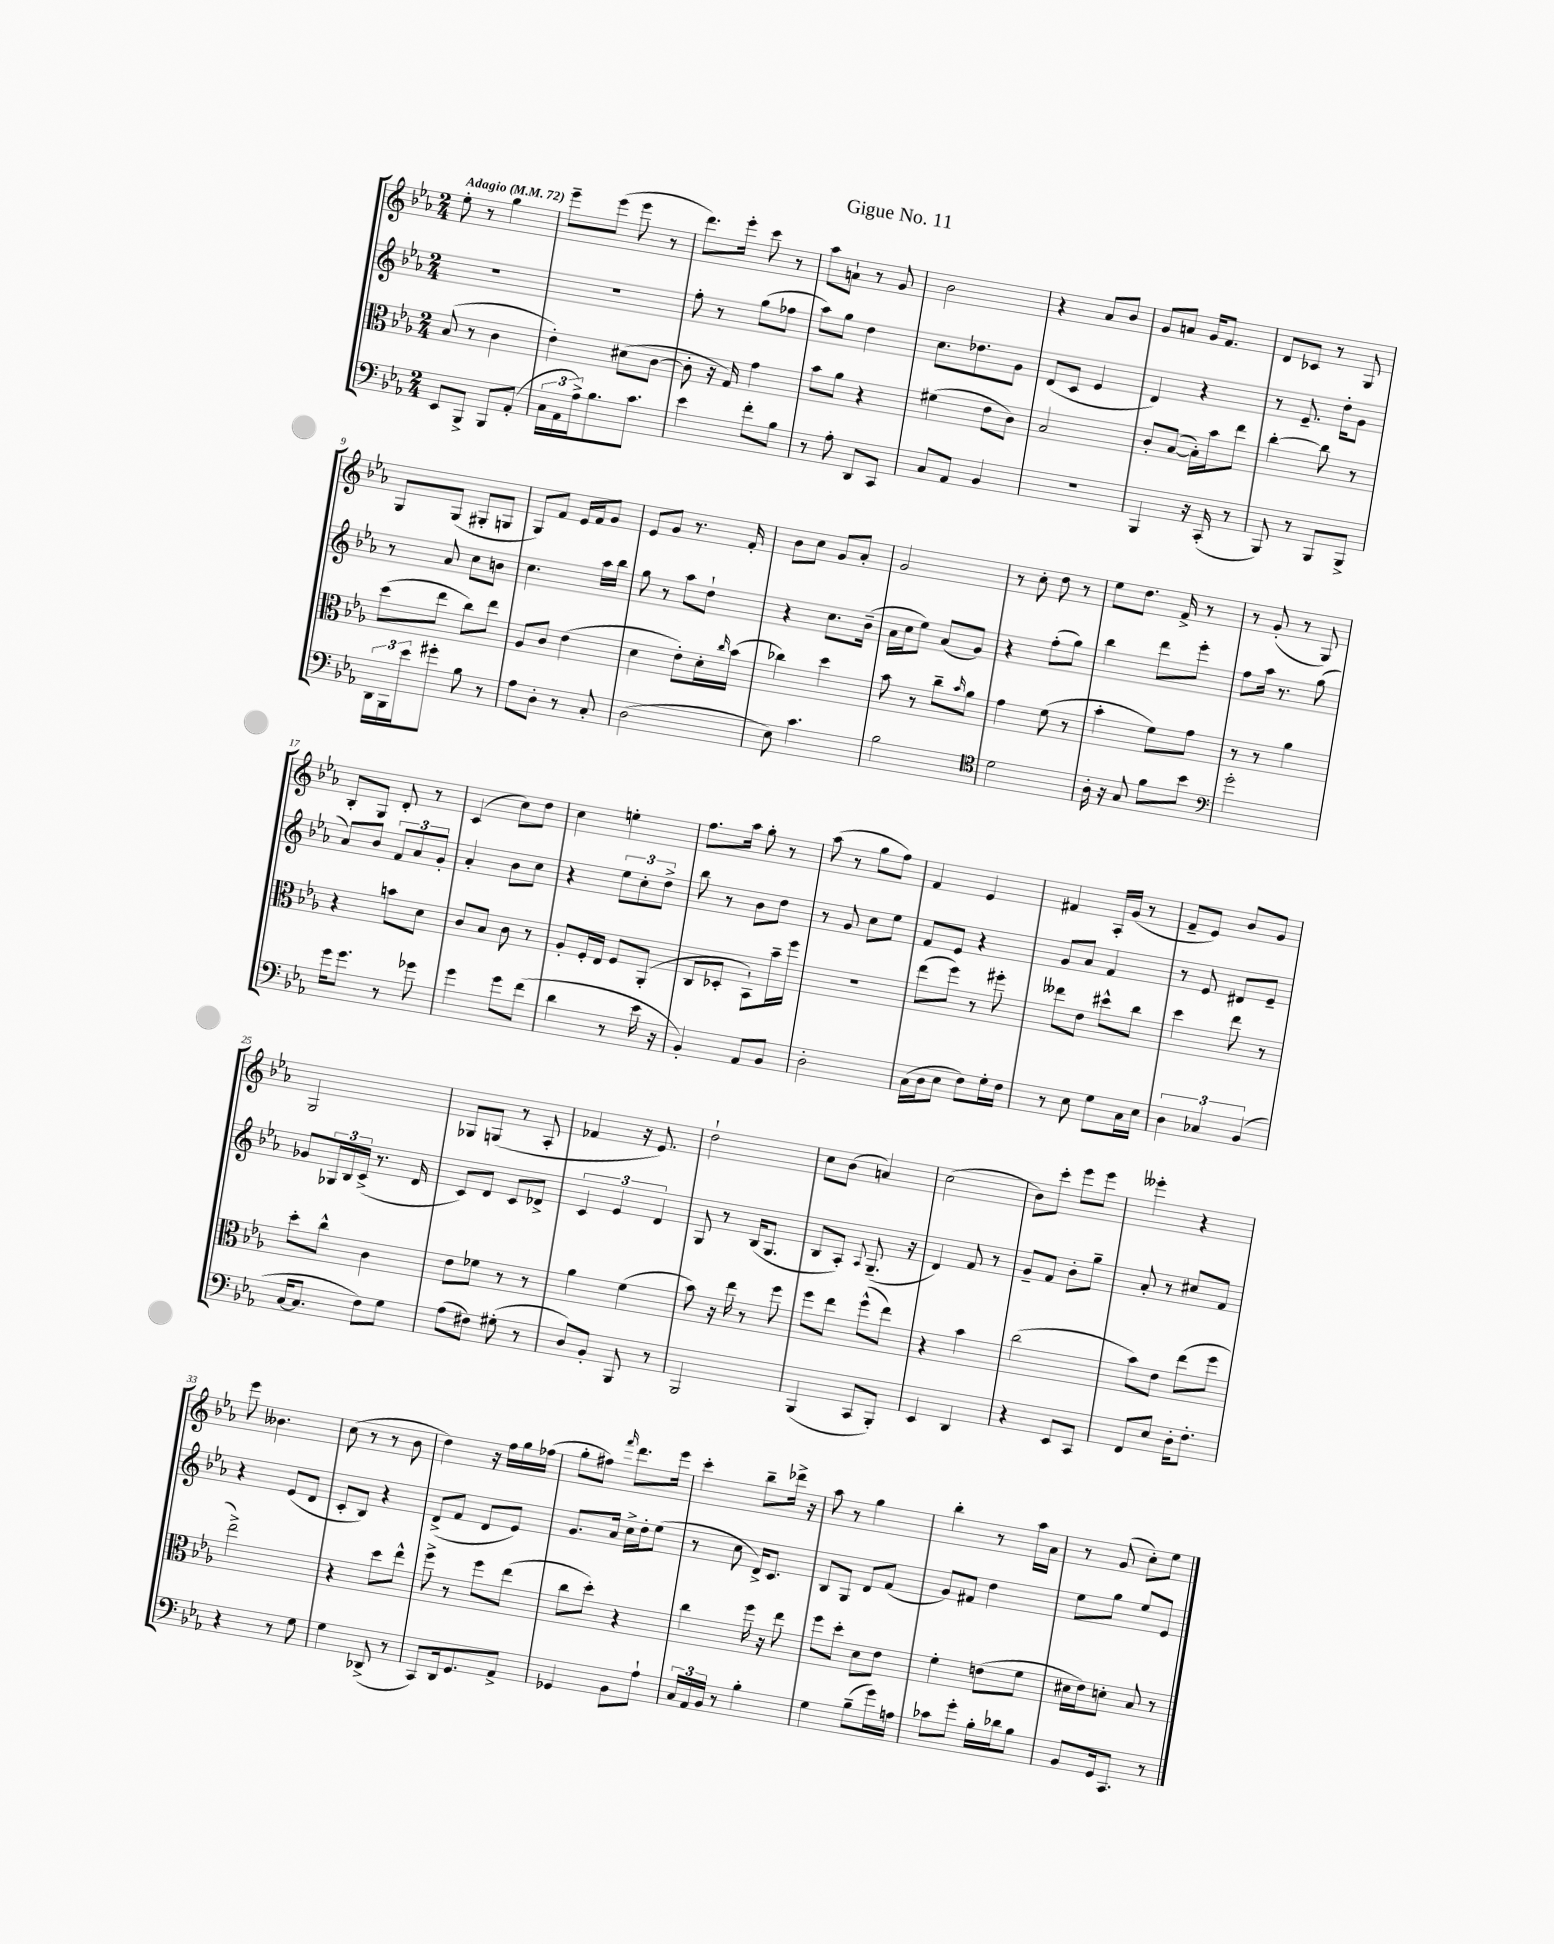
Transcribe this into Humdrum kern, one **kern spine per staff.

**kern	**kern	**kern	**kern
*staff4	*staff3	*staff2	*staff1
*clefF4	*clefC3	*clefG2	*clefG2
*k[b-e-a-]	*k[b-e-a-]	*k[b-e-a-]	*k[b-e-a-]
*M2/4	*M2/4	*M2/4	*M2/4
*MM72	*MM72	*MM72	*MM72
8EE-	(8B-	2r	8ee-'
8BBB-^	8r	.	8r
8BBB-	4c	.	4gg
(8AA-'	.	.	.
=	=	=	=
24C	4e-')	2r	8eee-~
24AA-	.	.	.
24A-^)	.	.	.
8.B-	.	.	(8eee-
.	(8d#	.	8eee-
8.c	.	.	.
.	[8c	.	8r
=	=	=	=
4e-	8c']	8ff'	8.ddd)
.	16r	8r	.
.	16G)	.	16eee-'
8f'	4g	(8gg	8ccc
8B-	.	8ff-	8r
=	=	=	=
8r	8b-	8aa-)	8aa-
8A-'	8a-	8gg	8a`
8DD	4r	4dd	8r
8CC	.	.	8g
=	=	=	=
8C	(4f#	8.cc	2b-
8AA-	.	.	.
.	.	8.dd-	.
4BB-	8e-	.	.
.	8c)	8g	.
=	=	=	=
2r	2B-	(8d	4r
.	.	8c	.
.	.	4e-	8a-
.	.	.	8b-
=	=	=	=
4BBB-	8c'	4d)	8g
.	([8B-	.	8a
16r	16B-'])	4r	16g
(16CC'	16b-	.	8.f
8r	8ee-	.	.
=	=	=	=
8BBB-)	[4cc'	8r	8d
8r	.	8.e-~	8c-
8BBB-	8cc]	.	8r
.	.	16dd'	.
8BBB-^	8r	8g	8G
=	=	=	=
24DD	(8dd	8r	8G
24BBB-	.	.	.
24e-	.	.	.
8g#'	8ee-	8a-	(8G
8B-	8cc)	8cc	8G#'
8r	8ee-	8b	8G
=	=	=	=
8A-	8A-	4.cc	8G)
8D'	8c	.	8f
8r	(4e-	.	16e-
.	.	.	16f
8C'	.	16aa-	8g
.	.	16bb-	.
=	=	=	=
(2D	4d	8gg	8e-
.	.	8r	8g
.	8e-')	8aa-	8.r
.	16d'	8dd`	.
.	16qqcc	.	.
.	(16b-	.	16f'
=	=	=	=
8E-)	4cc-)	4r	8b-
4.c	.	.	8cc
.	4dd	8.cc	8g
.	.	.	8a-'
.	.	(16b-~	.
=	=	=	=
2B-	8b-	16a-	2g
.	.	16cc	.
.	8r	8ee-)	.
.	8cc~	(8a-	.
.	16qqb-	.	.
.	8a-	8g)	.
=	=	=	=
*clefC4	*	*	*
2d	4g	4r	8r
.	.	.	8cc'
.	(8f	(8ff'	8dd
.	8r	8gg)	8r
=	=	=	=
16A-'	4b-'	4bb-	8ee-
16r	.	.	.
8G	.	.	8.dd
8f	8f)	8ddd	.
.	.	.	16f^
8b-	8g	8eee-'	8r
=	=	=	=
*clefF4	*	*	*
2g'	8r	8ff	8r
.	8r	16aa-	(8g'
.	.	8.r	.
.	4a-	.	8r
.	.	(8gg	8G)
=	=	=	=
16g	4r	8a-)	8B-'
8.g	.	.	.
.	.	8b-	8G
8r	8b	12f	8d'
.	.	12a-	.
8g-	8d	.	8r
.	.	12g'	.
=	=	=	=
4g	8c	4a-'	(4c
.	8B-	.	.
8g	8c	8b-	8cc)
(8f	8r	8cc	8dd
=	=	=	=
4d	8A-'	4r	4cc
.	16F'	.	.
.	16E-	.	.
8r	8F	12ee-	4ee'
.	.	12cc'	.
16e-	(8AA-'	.	.
.	.	12dd^	.
16r	.	.	.
=	=	=	=
4BB-')	8C	8bb-	8.ff
.	8D-'	8r	.
.	.	.	16aa-
8AA-	8BB-`)	8b-	8gg'
8BB-	16b-~	8dd	8r
.	16ff	.	.
=	=	=	=
2D'	2r	8r	(8aa-
.	.	8g	8r
.	.	8cc	8gg
.	.	8ee-	8ff)
=	=	=	=
(16C	(8ee-	8f	4f
16D	.	.	.
8E-	8ff)	8e-	.
8F)	8r	4r	4e-
16G'	8ff#'	.	.
16F	.	.	.
=	=	=	=
8r	8ee--	8g	4f#
8E-	8e-	8a-	.
8G	8dd#^^	4f	16A-'
.	.	.	(16g
16C	8cc	.	8r
16E-	.	.	.
=	=	=	=
6D	4dd	8r	8f~
.	.	8e-	8e-)
6C-	.	.	.
.	8ee-	8d#	8b-
(6BB-	.	.	.
.	8r	8e-~	8g
=	=	=	=
[16C	8dd'	8g-	2G
8.C]	.	.	.
.	8cc^^	24G-	.
.	.	24B-	.
.	.	(24c^	.
8F)	4c	8.r	.
8G	.	.	.
.	.	16d	.
=	=	=	=
(8A-	8e-	8c)	8G-
8F#)	8f-	8d	(8G
(8G#'	8r	8c	8r
8r	8r	8d-^	8A-'
=	=	=	=
8D)	4a-	6c	4f-
8BB-'	.	.	.
.	.	6e-	.
8BBB-	(4f	.	16r
.	.	.	8.e-)
.	.	6d	.
8r	.	.	.
=	=	=	=
2BBB-	8b-)	8G	2dd`
.	16r	8r	.
.	16ee-	.	.
.	8r	(16B-	.
.	.	8.G	.
.	8ff	.	.
=	=	=	=
(4BBB-	8ff	8B-	8cc
.	8ee-	8A-')	(8b-
.	.	8qqA-	.
8CC	(8ff^^	(8.G~	4a)
8BBB-')	8ee-)	.	.
.	.	16r	.
=	=	=	=
4EE-	4r	4d)	(2cc
4DD	4b-	8f	.
.	.	8r	.
=	=	=	=
4r	(2cc	8g~	8b-)
.	.	8f	8ccc'
8EE-	.	8b-'	8eee-
8CC	.	8gg~	8eee-
=	=	=	=
8FF	8b-)	8a-'	4eee--'
8E-	8e-	8r	.
16D'	(8ee-	8cc#	4r
8.F'	.	.	.
.	8ff	8f	.
=	=	=	=
4r	2ee-^)	4r	8eee-
.	.	.	4.b--
8r	.	(8e-	.
8G	.	8d	.
=	=	=	=
4G	4r	8c'	(8cc
.	.	8B-)	8r
(8DD-^	8dd	4r	8r
8r	8ee-^^	.	8b-
=	=	=	=
8CC)	8ff^	(8d^	4dd)
16DD	8r	8f	.
8.GG	.	.	.
.	8ff	8d	16r
.	.	.	16ff
8AA-^	(8ee-	8e-)	16gg
.	.	.	(16ff-
=	=	=	=
4GG-	8cc	8.g	8gg'
.	8dd')	.	8ff#)
.	.	16a-	.
.	.	.	16qqfff
8BB-	4r	16cc^	8.ddd
.	.	16dd'	.
8A-`	.	(8ee-	.
.	.	.	16eee-
=	=	=	=
24C	4cc	8r	4ccc'
24AA-	.	.	.
24BB-	.	.	.
8r	.	8cc	.
4B-'	16ff	16d^)	8bb-~
.	16r	8.c	.
.	8ee-	.	16ddd-^
.	.	.	16r
=	=	=	=
4G	8ff	8B-	8aa-
.	8dd'	8G	8r
(8B-~	8d	8d	4gg
16g)	8e-	(8f	.
16A	.	.	.
=	=	=	=
8c-	4f'	8g)	4bb-'
8g'	.	8f#	.
16B-'	(8e	4dd	8r
16d-	.	.	.
8B-	8f	.	16aa-
.	.	.	16a-
=	=	=	=
8BB-	16d#	8ee-	8r
.	16e-)	.	.
16GG	8d'	8gg	(8g
8.CC	.	.	.
.	8B-	8ee-	8cc')
8r	8r	8e-	8ee-
==	==	==	==
*-	*-	*-	*-
